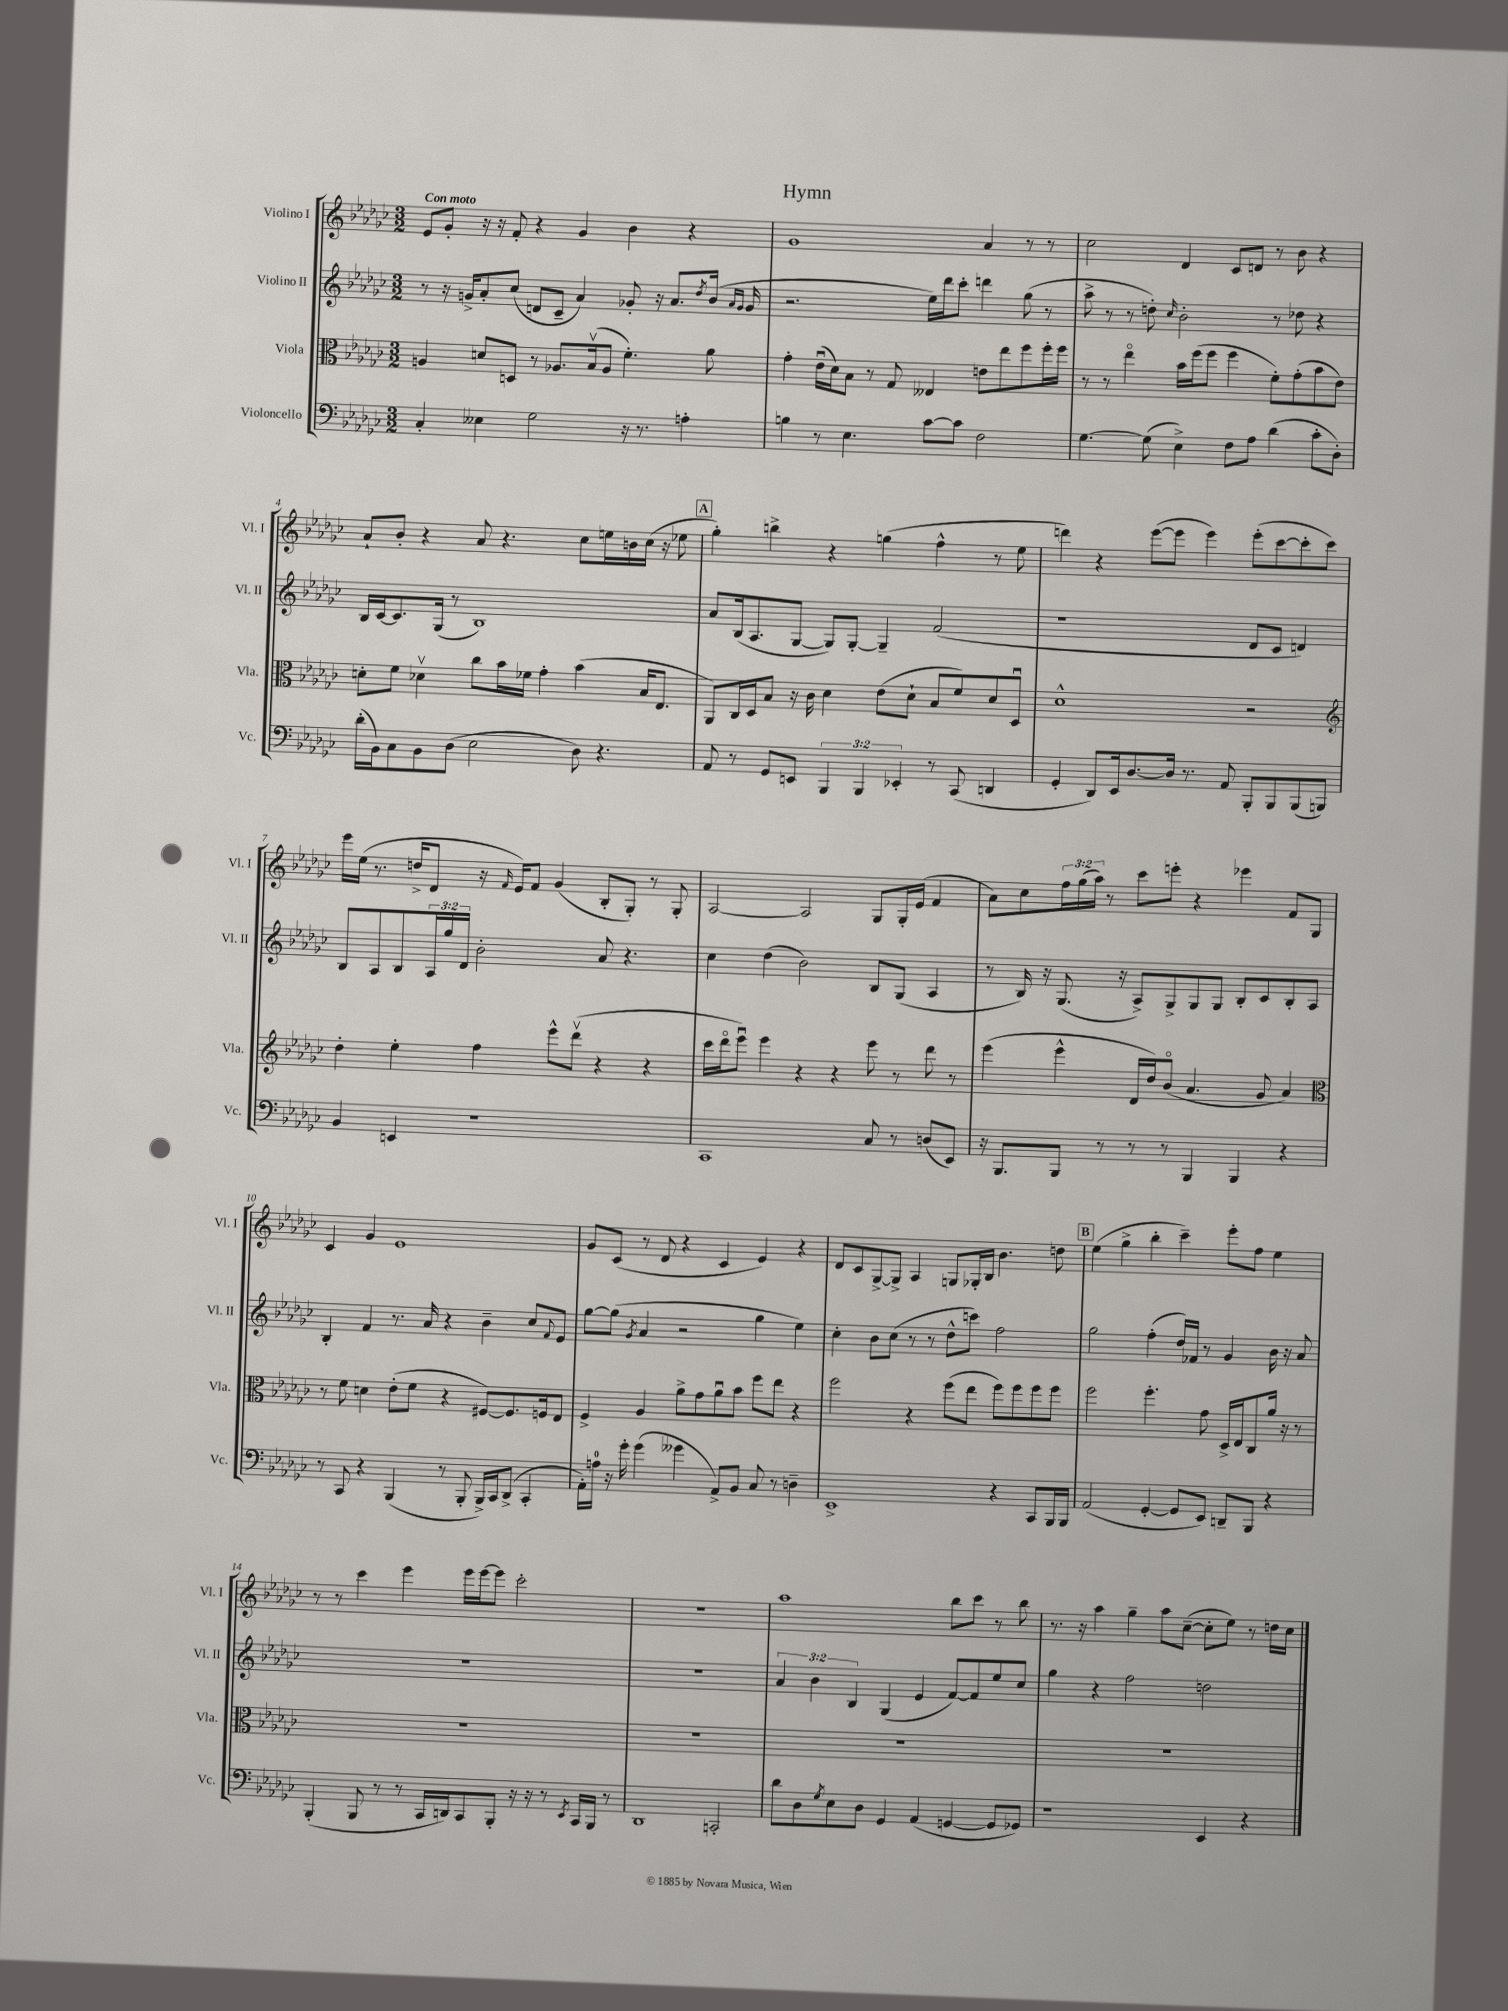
\header { title = "Hymn" }
<<
\new StaffGroup <<
\new Staff = "s0" \with { instrumentName = "Violino I" shortInstrumentName = "Vl. I" } {
    \clef treble \key ges \major \numericTimeSignature \time 3/2 \override Staff.TupletNumber.text = #tuplet-number::calc-fraction-text \tempo "Con moto"
    ees'8 ges'8-. r16 r16 f'8-. r4 ges'4 bes'4 r4 |
    ges'1 aes'4 r8 r8 |
    ces''2 des'4 ces'8 d'8 r8 bes'8 r4 |
    aes'8-! bes'8-. r4 aes'8 r4. ces''8 e''16 b'16 ces''16( r16 ees''8 |
    \mark \markup { \box "A" } ges''4-.) b''4-> r4 g''4( f''4-^ r8 ees''8 |
    d'''4) r4 ees'''8~( ees'''8 ees'''4) ees'''8-.( ces'''8~ ces'''8-. ces'''8) |
    ees'''16 ees''16( r8. d''16-> des'8 r16 \grace { f'16 } ees'16) f'8 ges'4( bes8-. ges8-.) r8 ges8-. |
    aes2~ aes2 ges8 ges16-. ees'16( f'4 |
    aes'8) ces''8 \tuplet 3/2 { f''16 ges''16( aes''16) } r8 ces'''8 e'''8-. r4 ees'''4 f'8 ges8 |
    ces'4 ges'4 ees'1 |
    ges'8 ces'8( r8 des'8 r4 ces'4 ees'4) r4 |
    des'8 ces'8 ges8~-> ges8-> aes4 g8 ges16-. bes16 bes'4. d''8 |
    \mark \markup { \box "B" } ees''4( ges''4-> bes''4-. ces'''4--) ees'''8-. f''8 ees''4 |
    r8 r8 ces'''4 ees'''4 ees'''16 ees'''16~ ees'''8 ces'''2-. |
    R1. |
    aes''1 bes''8 ces'''8 r8 bes''8 |
    r8. r16 aes''4 ges''4-- aes''8 ces''8~--( ces''8-. ees''8) r8 d''16 ces''16 \bar "|." |
}
\new Staff = "s1" \with { instrumentName = "Violino II" shortInstrumentName = "Vl. II" } {
    \clef treble \key ges \major \numericTimeSignature \time 3/2 \override Staff.TupletNumber.text = #tuplet-number::calc-fraction-text
    r8 r16 g'16-> aes'8-. ces''8( d'8 ces'8-- aes'4) ges'8-. r16 aes'8. \acciaccatura { des''8 } bes'16( \grace { aes'16 ges'16 } ges'16 |
    r2. ees''16) des'''16 ces'''8-. d'''4 ges''8( r8 |
    aes''8-> r8 r8 d''8-.) \grace { ces''16 } bes'2-. r8 des''8 r4 |
    bes16 ces'16~ ces'8. ges16( r8 bes1) |
    \mark \markup { \box "A" } aes'8 bes16( aes8. ges8~ ges8) ges8~-. ges4-- f'2( |
    r1 des'8 ces'8 d'4) |
    bes8 aes8 bes8 \tuplet 3/2 { aes16 ges''16 des'16 } bes'2-. aes'8 r4. |
    ces''4 des''4( bes'2) bes8 ges8( aes4 |
    r8 bes16) r16 ges8.( r16 aes8->) ges8-> ges8 ges8 bes8-. ces'8 bes8-. aes8 |
    bes4-. f'4 r8. aes'16 r4 bes'4-- ces''8 \appoggiatura { f'8 } ees'8 |
    ges''8~ ges''8( \acciaccatura { ges'8 } aes'4 r2 ges''4 ees''4) |
    ces''4-. bes'8 ces''8( r8 r8 des''8-^ c'''8) f''2 |
    \mark \markup { \box "B" } ges''2 f''4-.( des''16) fes'16 r8 ges'4 bes'16 r16 aes'8 |
    R1. |
    R1. |
    \tuplet 3/2 { aes'4 bes'4 bes4 } ges4( ees'4 f'8~) f'8 ees''8 ces''8 |
    ges''4 r4 f''2 d''2 \bar "|." |
}
\new Staff = "s2" \with { instrumentName = "Viola" shortInstrumentName = "Vla." } {
    \clef alto \key ges \major \numericTimeSignature \time 3/2
    a4 d'8 d8 r8 aes8. bes16\upbow( aes8 f'4.-.) aes'8 |
    ges'4-. ees'16\downbow( des'16) bes8 r8 ges8 eeses4 e'8 ees''8 f''8 f''16-. f''16 |
    r8 r8 ees''4\flageolet bes'16 f''16( f''8 f''4 f'8-.) ges'8-.( bes'8 ees'8) |
    d'8-. f'8 des'4\upbow ces''8 bes'16 fes'16 ges'4-. bes'4( bes16 ees8. |
    \mark \markup { \box "A" } aes,8) ces16 des16 bes8 r16 ces'16 des'4 ees'8( des'8-! bes8 f'8) des'8 des8\downbow |
    des'1-^ r2 |
    \clef treble des''4-. ees''4-. f''4 ees'''8-^ des'''8\upbow( r4 r4 |
    ces'''16 des'''16\flageolet ees'''8\downbow) ees'''4 r4 r4 ees'''8 r8 des'''8 r8 |
    ees'''4( ees'''4-^ des'16 des''16) bes'8\flageolet( aes'4. ges'8 aes'4) |
    \clef alto r8 f'8 d'4 ees'8-.( f'8 r4 fis8~) fis8. f16 ees8 |
    f4-> aes4 aes'8-> ges'8 aes'8\downbow bes'8 f''8 ees''8 r4 |
    f''2 r4 f''8( ees''8 f''8) f''8 f''8 f''8 |
    \mark \markup { \box "B" } f''2 f''4.-. ges'8 des16-> ees16 ces8 aes'16 r16 r8 |
    R1. |
    R1. |
    R1. |
    R1. \bar "|." |
}
\new Staff = "s3" \with { instrumentName = "Violoncello" shortInstrumentName = "Vc." } {
    \clef bass \key ges \major \numericTimeSignature \time 3/2 \override Staff.TupletNumber.text = #tuplet-number::calc-fraction-text
    ces4-. eeses4 ges2 r16 r8. a4-. |
    b4 r8 ees4. ces'8~ ces'8 f2 |
    ges4.~ ges8( ees4->) f8 aes8 des'4( ces'8-. des8-.) |
    des'16-.( bes,16) ces8 bes,8 des8( ees2 des8) r4. |
    \mark \markup { \box "A" } aes,8 r8 ges,8 e,8 \tuplet 3/2 { bes,,4 bes,,4 ees,4-. } r8 ces,8( d,4 |
    ges,4-. des,8) ees,16 des8.~ des16 r8. aes,8 bes,,8-. bes,,8 bes,,8( b,,8) |
    bes,4 e,4 r1 |
    ces,1 ces8 r8 d8( ees,8) |
    r16 bes,,8. bes,,8 r8 r8 r8 bes,,4 bes,,4 r4 |
    r8 ces,8 r4 bes,,4( r8 bes,,8-. bes,,16->) ces,16 des,8->( ces,4-. |
    aes,16-.) a16-0 r16 ges'16-. ges'4( geses'4 aes,8->) bes,8 ces8 r8 d4-- |
    ees,1-> r4 ces,8 bes,,16 bes,,16 |
    \mark \markup { \box "B" } aes,2( ges,4~-. ges,8 ees,8) d,8-- bes,,8 r4 |
    bes,,4-.( bes,,8 r8 r8 ces,16 d,16) ces,8 bes,,8-. r16 r16 r8 \acciaccatura { ees,8 } ces,16 bes,,16 r8 |
    des,1 c,2-. |
    des'8 des8 \acciaccatura { ges8 } ees8 des8 ges,4 aes,4( g,4~ g,8 ges,8) |
    r1 ees,4 r4 \bar "|." |
}
>>
>>
